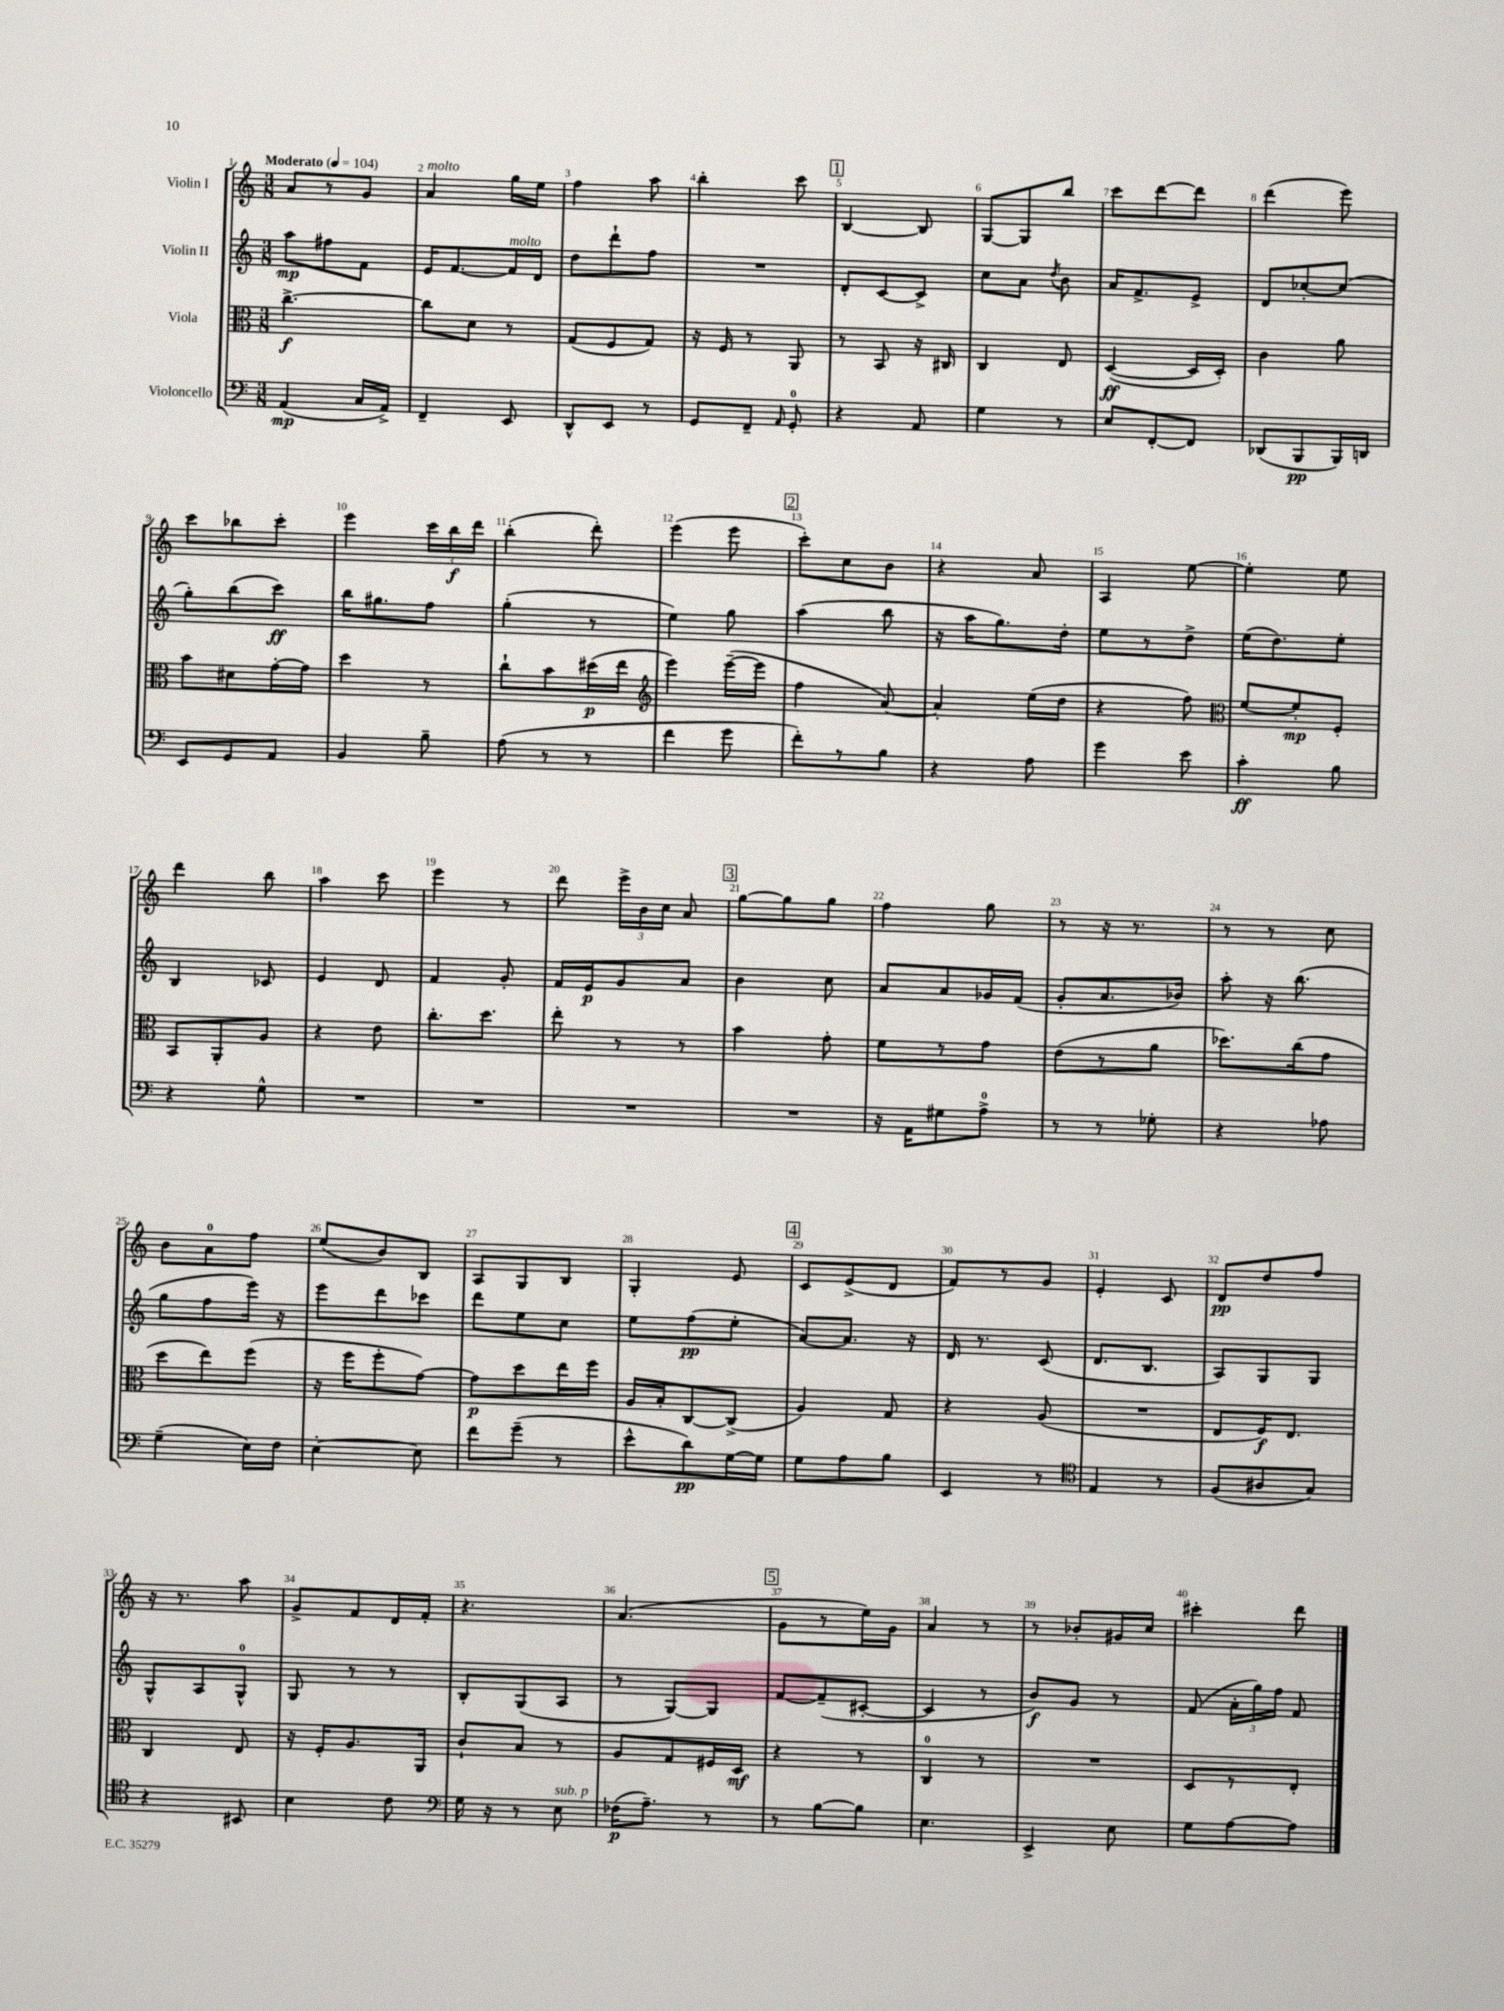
<<
\new StaffGroup <<
\new Staff = "s0" \with { instrumentName = "Violin I" } {
    \clef treble \key c \major \numericTimeSignature \time 3/8 \tempo "Moderato" 4 = 104
    \autoBeamOff a'8[ r8 g'8] |
    a'4^\markup { \italic "molto" } g''16[ e''16] |
    f''4 a''8 |
    b''4-. c'''8 |
    \mark \markup { \box "1" } b4~ b8 |
    g8[~ g8 b''8] |
    c'''8[ d'''8~ d'''8] |
    d'''4( e'''8) |
    c'''8[ bes''8 c'''8]-. |
    e'''4 \tuplet 3/2 { c'''16[ b''16\f d'''16] } |
    b''4-.( d'''8-.) |
    e'''4( e'''8 |
    \mark \markup { \box "2" } c'''8[-.) c''8 b'8] |
    r4 a'8 |
    a4 e''8~ |
    e''4-. e''8 |
    d'''4 b''8 |
    a''4 c'''8 |
    e'''4 r8 |
    d'''8 \tuplet 3/2 { e'''16[-> b'16 c''16] } a'8 |
    \mark \markup { \box "3" } g''8[~ g''8 g''8] |
    f''4 g''8 |
    r8 r16 r8. |
    r8 r8 c''8 |
    b'8[ a'8-0 f''8] |
    e''8[( b'8) b8] |
    a8[ g8 b8] |
    g4-. e'8 |
    \mark \markup { \box "4" } c'8[ e'8->( d'8] |
    f'8[) r8 g'8] |
    e'4-. c'8 |
    d'8[\pp d''8 f''8] |
    r16 r8. a''8 |
    g'8[-> f'8 d'16 f'16]-. |
    r4. |
    a'4.( |
    \mark \markup { \box "5" } g'8[ r8 e''16) g'16] |
    a'4 r8 |
    r8 bes'8[-. gis'16 c''16] |
    cis'''4-. d'''8 \bar "|." |
}
\new Staff = "s1" \with { instrumentName = "Violin II" } {
    \clef treble \key c \major \numericTimeSignature \time 3/8
    \autoBeamOff a''8[\mp fis''8 f'8] |
    e'16[ f'8.~ f'16^\markup { \italic "molto" } d'16] |
    d''8[ d'''8-! f''8] |
    R4. |
    \mark \markup { \box "1" } d'8[-. c'8~ c'8]-> |
    c''8[ a'8] \acciaccatura { d''8 } b'8 |
    a'16[ f'8.-> e'8]-> |
    d'8[ ces''8~-. ces''8]( |
    g''8[-.) b''8( c'''8]\ff) |
    b''16[ gis''8. f''8] |
    g''4-.( r8 |
    e''4) g''8 |
    \mark \markup { \box "2" } a''4( b''8 |
    r16 a''16[ g''8.) d''16]-. |
    e''8[ r8 d''8]-> |
    e''16[( d''8.) e''8]-. |
    b4 ces'8 |
    e'4 d'8 |
    f'4 g'8-. |
    f'16[ e'16\p g'8 a'8] |
    \mark \markup { \box "3" } b'4 c''8 |
    a'8[ a'8 ges'16 f'16]( |
    g'8[-. a'8. bes'16]) |
    a''8-. r16 b''8.( |
    g''8[ f''8 e'''16]) r16 |
    e'''8[ d'''8 ces'''8] |
    d'''8[ e''8 c''8] |
    e''8[ f''8\pp( e''8]-. |
    \mark \markup { \box "4" } a'8[~) a'8.] r16 |
    d'16 r8. c'8( |
    d'8.[ b8.] |
    a8[) g8 g8] |
    g8[-^ a8 g8]-0-^ |
    g8 r8 r8 |
    b8[-. g8( a8] |
    r8 g8[~) g8] |
    \mark \markup { \box "5" } f'8[~ f'8--( cis'8]~-. |
    cis'4 r8 |
    b'8[\f) g'8] r8 |
    f'8( \tuplet 3/2 { a'16[-. g''16) f''16] } f'8 \bar "|." |
}
\new Staff = "s2" \with { instrumentName = "Viola" } {
    \clef alto \key c \major \numericTimeSignature \time 3/8
    \autoBeamOff c''4.~->\f |
    c''8[ d'8] r8 |
    g8[( f8 g8]) |
    r16 f16 r8 a,8 |
    \mark \markup { \box "1" } r8 b,8 r16 cis16 |
    c4 e8 |
    d4~\ff( d16[ d16]-.) |
    c'4 a'8 |
    b'8[ dis'8 g'16~-. g'16] |
    d''4 r8 |
    c''8[-! b'8 dis''16\p( e''16] |
    \clef treble e'''4) e'''16[~--( e'''16] |
    \mark \markup { \box "2" } f''4 a'8~) |
    a'4-. e''16[( d''16] |
    r4 f''8) |
    \clef alto f'8[~ f'8-.\mp f8]-. |
    b,8[ a,8-. a8] |
    r4 e'8 |
    c''8.[-. d''8.] |
    e''8-. r8 r8 |
    \mark \markup { \box "3" } b'4 g'8-. |
    f'8[ r8 g'8] |
    e'8[( r8 a'8] |
    des''8.[) c''16( g'8] |
    d''8[ e''8) f''8]( |
    r16 f''16[ f''8-. g'8]~) |
    g'8[\p d''8 e''16 f''16] |
    a16[ b16-. c8~ c8]->( |
    \mark \markup { \box "4" } a4) g8 |
    r4 a8( |
    R4. |
    e8[ f16\f) e8.] |
    c4 e8 |
    r16 f16[-. a8. a,16] |
    c'8[-! b8] r8 |
    a8[ g8 fis16 d16]\mf |
    \mark \markup { \box "5" } r4 r8 |
    c4-0 r8 |
    R4. |
    d8[ r8 e8]-. \bar "|." |
}
\new Staff = "s3" \with { instrumentName = "Violoncello" } {
    \clef bass \key c \major \numericTimeSignature \time 3/8
    \autoBeamOff a,4\mp( c16[ a,16]->) |
    f,4-- e,8 |
    d,8[-^ e,8] r8 |
    g,8[ f,8]-- \grace { a,16 } g,8-0-. |
    \mark \markup { \box "1" } r4 a,8 |
    g4 r8 |
    e8[ f,8~-. f,8] |
    des,8[( b,,8\pp b,,16) d,16] |
    e,8[ g,8 a,8] |
    b,4 b8-- |
    a8( r8 r8 |
    f'4 g'8 |
    \mark \markup { \box "2" } f'8[-.) r8 b8] |
    r4 a8 |
    g'4 e'8 |
    c'4-.\ff b8 |
    r4 g8-^ |
    R4. |
    R4. |
    R4. |
    \mark \markup { \box "3" } R4. |
    r16 a,16[ gis8 a8]-0-> |
    r8 r8 ges8-. |
    r4 aes8 |
    g4--( e16[) f16] |
    e4~-. e8 |
    f'8[ g'8]--( r8 |
    e'8[-^ d'8\pp) g16~ g16] |
    \mark \markup { \box "4" } g8[ a8 b8] |
    e,4 r8 |
    \clef tenor e4 r8 |
    f8[( ais8 g8]) |
    r4 bis,8 |
    b4 c'8 |
    \clef bass g16 r16 r8 e8^\markup { \italic "sub. p" } |
    fes16[\p( a8.]--) r8 |
    \mark \markup { \box "5" } r8 b8[~ b8] |
    e4. |
    e,4-> e8 |
    g8[ a8~ a8] \bar "|." |
}
>>
>>
\layout { \context { \Score \override BarNumber.break-visibility = ##(#f #t #t) barNumberVisibility = #all-bar-numbers-visible } }
